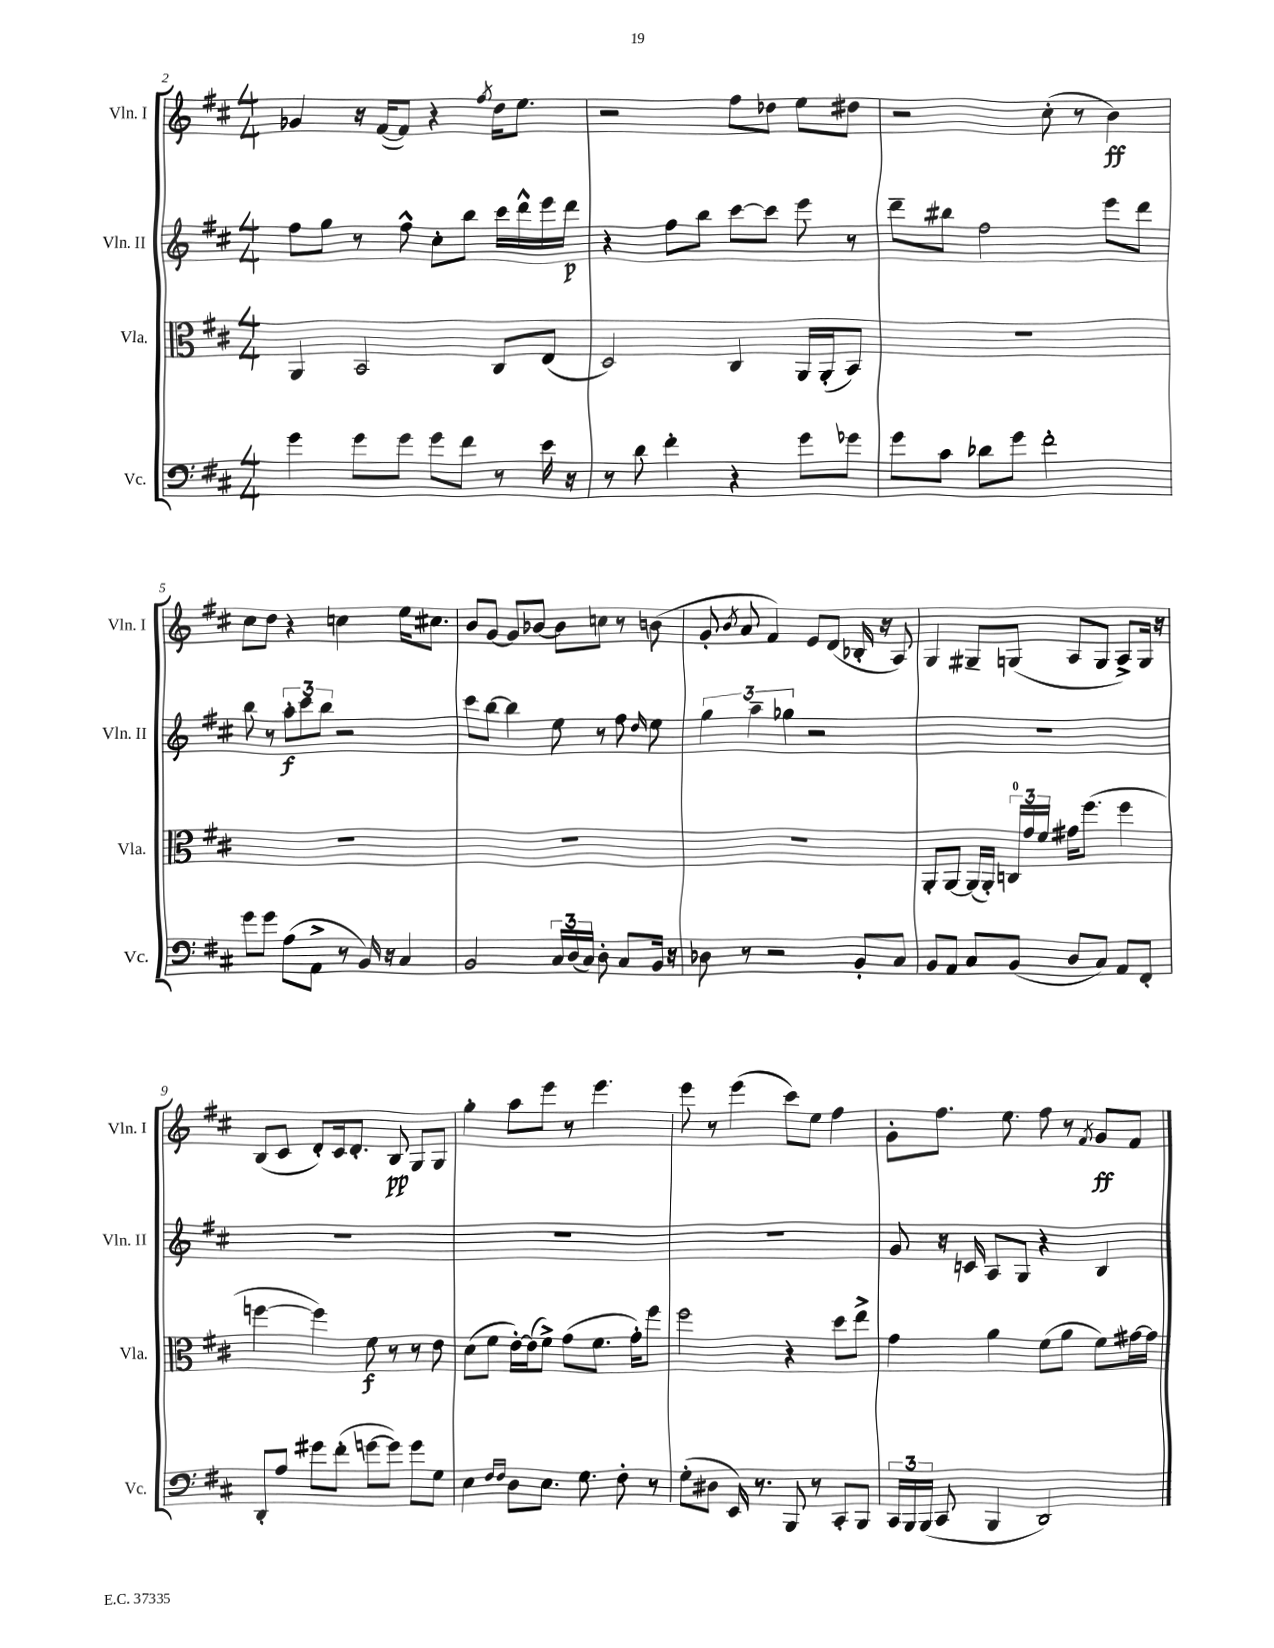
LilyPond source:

<<
\new StaffGroup <<
\new Staff = "s0" \with { instrumentName = "Vln. I" shortInstrumentName = "Vln. I" } {
    \clef treble \key d \major \numericTimeSignature \time 4/4
    \autoBeamOff ges'4 r16 fis'16[~( fis'8]) r4 \acciaccatura { fis''8 } d''16[ e''8.] |
    r2 fis''8[ des''8] e''8[ dis''8] |
    r2 cis''8-.( r8 b'4\ff) |
    cis''8[ d''8] r4 c''4 e''16[ cis''8.] |
    b'8[ g'8]~ g'8[ bes'8]~ bes'8[ c''8] r8 b'8( |
    g'8-. \acciaccatura { b'8 } a'8 fis'4) e'8[ d'8]( bes16-. r16 a8) |
    g4 gis8[-- g8]( a8[ g8] a8[->) g16] r16 |
    b8[( cis'8] d'8[-.) cis'16 d'8.]-. b8\pp g8[ g8] |
    g''4-. a''8[ e'''8] r8 e'''4. |
    e'''8 r8 e'''4( cis'''8[) e''8] fis''4 |
    g'8[-. fis''8.] e''8. fis''8 r8 \acciaccatura { fis'8 } g'8[\ff fis'8] \bar "|." |
}
\new Staff = "s1" \with { instrumentName = "Vln. II" shortInstrumentName = "Vln. II" } {
    \clef treble \key d \major \numericTimeSignature \time 4/4
    \autoBeamOff fis''8[ g''8] r8 fis''8-^ cis''8[-. b''8] cis'''16[ d'''16-^ e'''16 d'''16]\p |
    r4 fis''8[ b''8] cis'''8[~ cis'''8] e'''8 r8 |
    d'''8[-- bis''8] fis''2 e'''8[ d'''8] |
    b''8 r8 \tuplet 3/2 { a''8[-.\f cis'''8 b''8] } r2 |
    cis'''8[ b''8]~ b''4 e''8 r8 fis''8 \grace { d''16 } e''8 |
    \tuplet 3/2 { g''4 a''4-- ges''4 } r2 |
    R1 |
    R1 |
    R1 |
    R1 |
    g'8 r16 c'16 a8[ g8] r4 b4 \bar "|." |
}
\new Staff = "s2" \with { instrumentName = "Vla." shortInstrumentName = "Vla." } {
    \clef alto \key d \major \numericTimeSignature \time 4/4
    \autoBeamOff a,4 b,2 cis8[ e8]( |
    d2) cis4 a,16[ a,16-.( b,8]) |
    R1 |
    R1 |
    R1 |
    R1 |
    a,8[-. a,8]~ a,16[( a,16]-.) \tuplet 3/2 { c16[-0 g'16 fis'16] } gis'16[ fis''8.]( fis''4 |
    f''4~ f''4) fis'8\f r8 r8 e'8 |
    d'8[( fis'8] e'16[~-.) e'16( fis'8]->) g'8[( fis'8.] g'16[-.) fis''8] |
    fis''2 r4 d''8[ e''8]-> |
    g'4 a'4 fis'8[( a'8] fis'8[) gis'16~ gis'16] \bar "|." |
}
\new Staff = "s3" \with { instrumentName = "Vc." shortInstrumentName = "Vc." } {
    \clef bass \key d \major \numericTimeSignature \time 4/4
    \autoBeamOff g'4 g'8[ g'8] g'8[ fis'8] r8 e'16 r16 |
    r8 d'8 fis'4-. r4 g'8[ ges'8] |
    g'8[ cis'8] des'8[ g'8] fis'2-. |
    g'8[ g'8] a8[( a,8]-> r8 b,16) r16 cis4 |
    b,2 \tuplet 3/2 { cis16[ d16( cis16]) } d8-. cis8[ b,16] r16 |
    des8 r8 r2 b,8[-. cis8] |
    b,8[ a,8] cis8[ b,8]( d8[ cis8]) a,8[ fis,8]-. |
    d,8[-. a8] gis'8[ fis'8]-.( g'8[~ g'8]) g'8[ g8] |
    e4 \grace { fis16[ fis16] } d8[ e8.] g8. fis8-. r8 |
    g8[-.( dis8] e,16) r8. b,,8 r8 cis,8[-. b,,8] |
    \tuplet 3/2 { cis,16[ b,,16 b,,16]( } cis,8 b,,4 d,2) \bar "|." |
}
>>
>>
\layout { \context { \Score currentBarNumber = #2 } }
